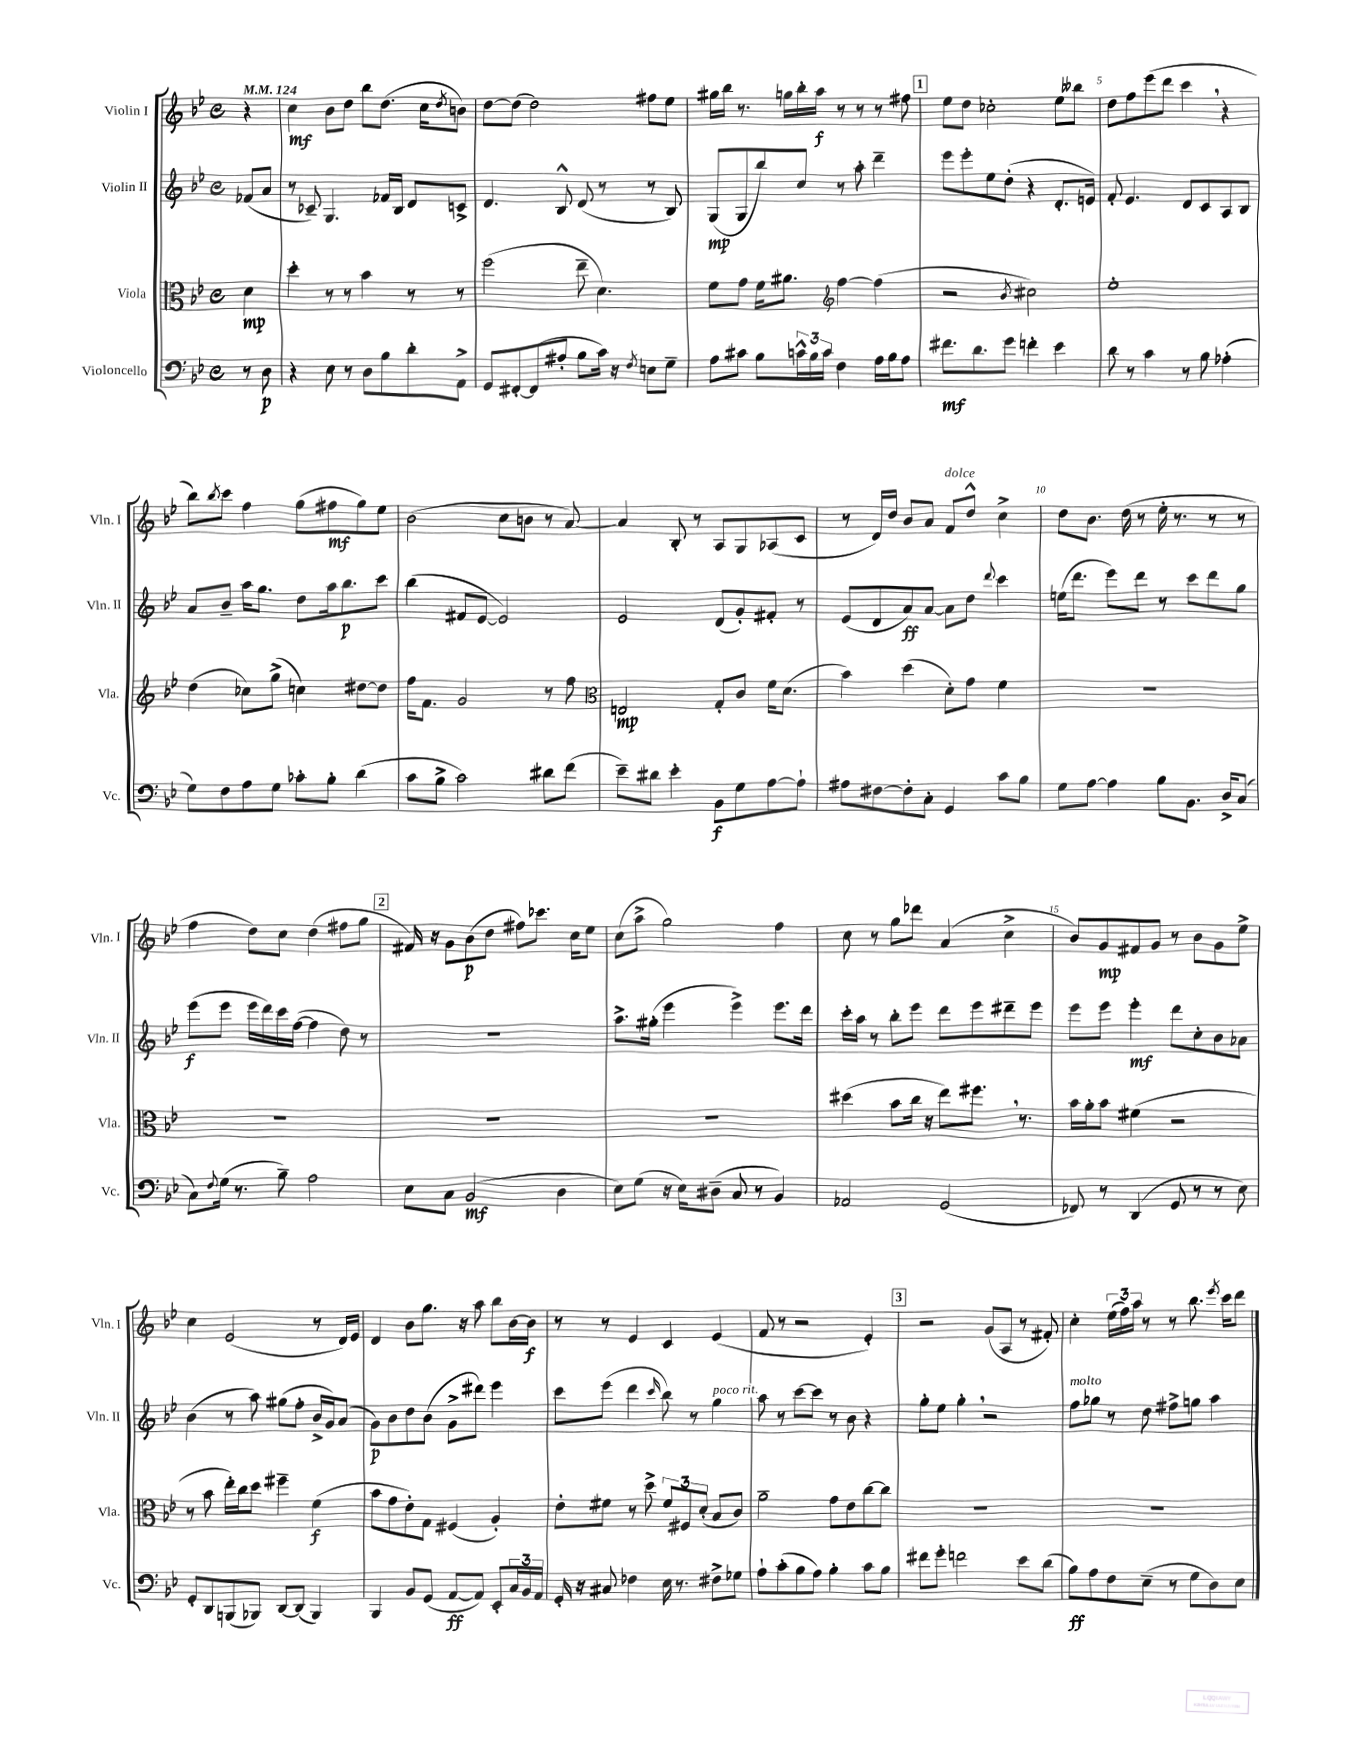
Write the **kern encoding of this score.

**kern	**dynam	**kern	**dynam	**kern	**dynam	**kern	**dynam
*part4	*part4	*part3	*part3	*part2	*part2	*part1	*part1
*staff4	*staff4	*staff3	*staff3	*staff2	*staff2	*staff1	*staff1
*I"Violoncello	*	*I"Viola	*	*I"Violin II	*	*I"Violin I	*
*I'Vc.	*	*I'Vla.	*	*I'Vln. II	*	*I'Vln. I	*
*clefF4	*	*clefC3	*	*clefG2	*	*clefG2	*
*k[b-e-]	*	*k[b-e-]	*	*k[b-e-]	*	*k[b-e-]	*
*M4/4	*	*M4/4	*	*M4/4	*	*M4/4	*
*met(c)	*	*met(c)	*	*met(c)	*	*met(c)	*
*MM124	*	*MM124	*	*MM124	*	*MM124	*
=	=	=	=	=	=	=	=
8r	.	4d\	mp	(8f-X/L	.	4r	.
8D\	p	.	.	8a/J	.	.	.
=1	=1	=1	=1	=1	=1	=1	=1
4r	.	4dd'\	.	8r	.	4cc\	mf
.	.	.	.	8c-X~/)	.	.	.
8E-\	.	8r	.	4.G/	.	8b-\L	.
8r	.	8r	.	.	.	8dd\J	.
8D\L	.	4b-\	.	.	.	8bb-\L	.
8B-\	.	.	.	16f-X/LL	.	(8.dd\J	.
.	.	.	.	16B-/JJ	.	.	.
8d'\	.	8r	.	8d/L	.	.	.
.	.	.	.	.	.	16cc\KL	.
.	.	.	.	.	.	8qdd/	.
8AA^\J	.	8r	.	8cn^/J	.	8bn\J)	.
=2	=2	=2	=2	=2	=2	=2	=2
8GG/L	.	(2ff\	.	4.d/	.	[8dd\L	.
[8FF#X'/	.	.	.	.	.	(8dd\J]	.
(8FF#/]	.	.	.	.	.	2dd\)	.
8A#X'/J	.	.	.	8B-^^/	.	.	.
8B-\L	.	8ee-~\	.	(8d/	.	.	.
16c\Jk)	.	4.d\)	.	8r	.	.	.
16r	.	.	.	.	.	.	.
8qF/	.	.	.	.	.	.	.
8En\L	.	.	.	8r	.	8ff#X\L	.
8G~\J	.	.	.	8B-/)	.	8ee-\J	.
=3	=3	=3	=3	=3	=3	=3	=3
8A\L	.	8f\L	.	(8G/L	mp	16gg#X\LL	.
.	.	.	.	.	.	16bb-\JJ	.
8c#X\J	.	8g\J	.	8G/	.	8.r	.
8B-\L	.	16f\KL	.	8bb-/)	.	.	.
.	.	8.a#X\J	.	.	.	16ggn\LL	.
24cn^^\L	.	.	.	8cc/J	.	16bb-'\	.
24B-\	.	.	.	.	.	.	.
.	.	.	.	.	.	16aa\JJ	f
24c\JJ	.	.	.	.	.	.	.
*	*	*clefG2	*	*	*	*	*
4F\	.	[4ff\	.	8r	.	8r	.
.	.	.	.	8aa'\	.	8r	.
16A\LL	.	(4ff\]	.	4ddd~\	.	8r	.
16B-\J	.	.	.	.	.	.	.
8A\J	.	.	.	.	.	8ff#X\	.
!!LO:REH:place=s1:t=1
=4	=4	=4	=4	=4	=4	=4	=4
8.f#X\L	mf	2r	.	8eee-\L	.	8ee-\L	.
.	.	.	.	8eee-'\	.	8dd\J	.
8.d\	.	.	.	.	.	.	.
.	.	.	.	8ee-\	.	2cc-X'\	.
8g\J	.	.	.	(8dd'\J	.	.	.
.	.	8qb-/	.	.	.	.	.
4fn'\	.	2cc#X\)	.	4r	.	.	.
4e-\	.	.	.	8.d'/L	.	8ee-\L	.
.	.	.	.	.	.	8bb--X\J	.
.	.	.	.	16en/Jk)	.	.	.
=5	=5	=5	=5	=5	=5	=5	=5
8d\	.	1ee-'	.	8f'/	.	8dd\L	.
8r	.	.	.	4.e-/	.	8ff\	.
4c\	.	.	.	.	.	(8eee-\	.
.	.	.	.	.	.	8ddd\J	.
8r	.	.	.	8d/L	.	4ccc,\	.
8B-\	.	.	.	8c/	.	.	.
(4A-X'\	.	.	.	8A/	.	4r	.
.	.	.	.	8B-/J	.	.	.
!!LO:LB:g=z
=6	=6	=6	=6	=6	=6	=6	=6
8G\L)	.	(4dd\	.	8a/L	.	8bb-\L)	.
.	.	.	.	.	.	8qbb-/	.
8F\	.	.	.	8b-~/J	.	8ccc\J	.
8A\	.	8cc-X\L)	.	16aa\KL	.	4ff\	.
.	.	.	.	8.gg\J	.	.	.
8G\J	.	(8gg^\J	.	.	.	.	.
8c-X'\L	.	4ccn\)	.	8dd\L	.	(8gg\L	.
8B-'\J	.	.	.	16aa\k	.	8ff#X\	mf
.	.	.	.	8.bb-\	p	.	.
(4d\	.	[8dd#X\L	.	.	.	8gg\)	.
.	.	8dd#\J]	.	8ccc\J	.	8ee-\J	.
=7	=7	=7	=7	=7	=7	=7	=7
8c\L	.	16ff\KL	.	(4bb-\	.	(2b-\	.
.	.	8.f\J	.	.	.	.	.
8B-^\J	.	.	.	.	.	.	.
2c\)	.	2g/	.	8f#X/L	.	.	.
.	.	.	.	[8e-/J	.	.	.
.	.	.	.	2e-/])	.	8cc\L	.
.	.	.	.	.	.	8bn\J	.
8d#X\L	.	8r	.	.	.	8r	.
(8f\J	.	8ff\	.	.	.	[8a/)	.
=8	=8	=8	=8	=8	=8	=8	=8
*	*	*clefC3	*	*	*	*	*
8e-~\L)	.	2En/	mp	2e-/	.	4a/]	.
8d#X\J	.	.	.	.	.	.	.
4e-'\	.	.	.	.	.	8B-'/	.
.	.	.	.	.	.	8r	.
8BB-\L	f	8G'/L	.	(8d/L	.	8A/L	.
8G\	.	8c/J	.	8g'/)	.	8G/	.
[8A\	.	16f\KL	.	8f#X'/J	.	(8A-X/	.
.	.	(8.d\J	.	.	.	.	.
8A`\J]	.	.	.	8r	.	8c/J	.
=9	=9	=9	=9	=9	=9	=9	=9
8A#X\L	.	4b-\)	.	(8e-/L	.	8r	.
[8F#X\	.	.	.	8d/	.	16d/LL)	.
.	.	.	.	.	.	16dd/JJ	.
8F#'\]	.	(4dd\	.	8a/)	ff	8b-/L	.
8C'\J	.	.	.	[8a/J	.	8a/J	.
!	!	!	!	!	!	!LO:TX:a:i:t=dolce	!
4GG/	.	8d'\L)	.	8a\L]	.	8f/L	.
.	.	8g\J	.	8dd\J	.	8dd^^/J	.
.	.	.	.	8qqddd/	.	.	.
8c\L	.	4f\	.	4ccc\	.	4cc^\	.
8B-\J	.	.	.	.	.	.	.
=10	=10	=10	=10	=10	=10	=10	=10
8G\L	.	1r	.	(16een\KL	.	8dd\L	.
.	.	.	.	8.ddd\J	.	.	.
[8A\J	.	.	.	.	.	8.b-\J	.
4A\]	.	.	.	8eee-\L)	.	.	.
.	.	.	.	.	.	(16dd\	.
.	.	.	.	8ddd\J	.	8r	.
8B-\L	.	.	.	8r	.	16ee-'\	.
.	.	.	.	.	.	8.r	.
8.BB-\J	.	.	.	8ccc\L	.	.	.
.	.	.	.	8ddd\	.	8r	.
16D^/KL	.	.	.	.	.	.	.
(8C/J	.	.	.	8gg\J	.	8r	.
!!LO:LB:g=z
=11	=11	=11	=11	=11	=11	=11	=11
8C\L)	.	1r	.	(8eee-\L	f	4ff\	.
8qqF/	.	.	.	.	.	.	.
(16G\Jk	.	.	.	8eee-\J	.	.	.
8.r	.	.	.	.	.	.	.
.	.	.	.	16eee-\LL	.	8dd\L)	.
.	.	.	.	16ddd\)	.	.	.
8B-~\)	.	.	.	16ccc\	.	8cc\J	.
.	.	.	.	([16ff\JJ	.	.	.
2A\	.	.	.	4ff\]	.	(4dd\	.
.	.	.	.	8dd\)	.	8ff#X\L	.
.	.	.	.	8r	.	8gg\J	.
!!LO:REH:place=s1:t=2
=12	=12	=12	=12	=12	=12	=12	=12
8E-\L	.	1r	.	1r	.	16f#X/)	.
.	.	.	.	.	.	16r	.
8C\J	.	.	.	.	.	8g\L	.
(2BB-/	mf	.	.	.	.	(8b-\	p
.	.	.	.	.	.	8dd\J	.
.	.	.	.	.	.	8ff#X\L)	.
.	.	.	.	.	.	8.ccc-X\J	.
4D\	.	.	.	.	.	.	.
.	.	.	.	.	.	16cc\KL	.
.	.	.	.	.	.	8ee-\J	.
=13	=13	=13	=13	=13	=13	=13	=13
8E-\L)	.	1r	.	8.aa^\L	.	(8cc\L	.
(8G\J	.	.	.	.	.	8aa^\J	.
.	.	.	.	(16gg#X'\Jk	.	.	.
16r	.	.	.	4eee-\	.	2gg\)	.
16E-\KL)	.	.	.	.	.	.	.
(8D#X~\J	.	.	.	.	.	.	.
8C/	.	.	.	4eee-^\)	.	.	.
8r	.	.	.	.	.	.	.
4BB-/)	.	.	.	8.eee-\L	.	4ff\	.
.	.	.	.	16ddd\Jk	.	.	.
=14	=14	=14	=14	=14	=14	=14	=14
2AA-X/	.	(4dd#X\	.	16ccc'\LL	.	8cc\	.
.	.	.	.	16aa\JJ	.	.	.
.	.	.	.	8r	.	8r	.
.	.	8b-\L	.	8bb-'\L	.	8gg\L	.
.	.	16cc\Jk	.	8eee-\J	.	8ddd-X\J	.
.	.	16r	.	.	.	.	.
(2GG/	.	8ee-\L)	.	8ddd\L	.	(4a/	.
.	.	8.ff#X,\J	.	8eee-\	.	.	.
.	.	.	.	8ddd#X~\	.	4cc^\	.
.	.	8.r	.	.	.	.	.
.	.	.	.	8eee-\J	.	.	.
=15	=15	=15	=15	=15	=15	=15	=15
8FF-X/)	.	16b-\LL	.	8eee-\L	.	8b-/L)	.
.	.	16a'\J	.	.	.	.	.
8r	.	8b-\J	.	8eee-\J	.	8g/	mp
(4DD/	.	(4f#X\	.	4eee-'\	mf	8f#X/	.
.	.	.	.	.	.	8g/J	.
8GG/	.	2r	.	8ddd\L	.	8r	.
8r	.	.	.	8cc'\	.	8b-\L	.
8r	.	.	.	8b-\	.	8g\	.
8E-\)	.	.	.	8a-X\J	.	8ee-^\J	.
!!LO:LB:g=z
=16	=16	=16	=16	=16	=16	=16	=16
8GG'/L	.	8r	.	(4b-\	.	4cc\	.
8DD/	.	8b-\	.	.	.	.	.
(8BBBn/	.	16ee-'\LL)	.	8r	.	(2e-/	.
.	.	16cc\J	.	.	.	.	.
8BBB-X/J)	.	8dd\J	.	8aa\)	.	.	.
[8DD/L	.	4ff#X~\	.	(8gg#X\L	.	.	.
(8DD/J]	.	.	.	8ff'\J	.	.	.
4BBB-/)	.	(4f\	f	16b-^/LL	.	8r	.
.	.	.	.	16g/J)	.	.	.
.	.	.	.	(8a/J	.	16d/LL)	.
.	.	.	.	.	.	16e-/JJ	.
=17	=17	=17	=17	=17	=17	=17	=17
4BBB-/	.	8b-\L	.	8g\L)	p	4d/	.
.	.	8g\	.	8b-\	.	.	.
8BB-/L	.	8e-'\)	.	8dd\	.	8b-\L	.
(8GG/J	.	8G\J	.	(8b-\J	.	8.gg\J	.
[8AA/L	ff	(4F#X/	.	8g^\L	.	.	.
.	.	.	.	.	.	16r	.
8AA/J])	.	.	.	8ddd#X\J)	.	8aa\	.
8EE-'/L	.	4A'/)	.	4eee-\	.	8bb-\L	.
24C/L	.	.	.	.	.	[16b-\L	.
24BB-/	.	.	.	.	.	.	.
.	.	.	.	.	.	16b-\JJ]	f
24AA/JJ	.	.	.	.	.	.	.
=18	=18	=18	=18	=18	=18	=18	=18
16GG'/	.	8e-'\L	.	8ccc\L	.	8r	.
16r	.	.	.	.	.	.	.
8C#X/	.	8f#X\J	.	(8eee-\J	.	8r	.
4F-X\	.	8r	.	4ddd\	.	4e-/	.
.	.	8dd^\	.	.	.	.	.
.	.	.	.	16qqccc/	.	.	.
16E-\	.	12f#/L	.	8bb-\)	.	4c/	.
8.r	.	.	.	.	.	.	.
.	.	12F#X/	.	.	.	.	.
.	.	.	.	8r	.	.	.
.	.	(12d'/J	.	.	.	.	.
!	!	!	!	!LO:TX:a:i:t=poco rit.	!	!	!
8F#X^\L	.	8B-/L	.	4gg\	.	(4e-/	.
8G-X\J	.	8c/J)	.	.	.	.	.
=19	=19	=19	=19	=19	=19	=19	=19
8A`\L	.	2a~\	.	8aa\	.	8f/	.
(8c'\	.	.	.	8r	.	8r	.
8B-\	.	.	.	[8ccc\L	.	2r	.
8A\J)	.	.	.	8ccc\J]	.	.	.
4B-'\	.	8g\L	.	8r	.	.	.
.	.	8e-\	.	8b-\	.	.	.
8c\L	.	[8cc\	.	4r	.	4e-'/)	.
8B-\J	.	8cc\J]	.	.	.	.	.
!!LO:REH:place=s1:t=3
=20	=20	=20	=20	=20	=20	=20	=20
8f#X\L	.	1r	.	8gg'\L	.	2r	.
8g'\J	.	.	.	8ee-\J	.	.	.
2fn\	.	.	.	4gg',\	.	.	.
.	.	.	.	2r	.	(8g/L	.
.	.	.	.	.	.	8A/J	.
8e-\L	.	.	.	.	.	8r	.
(8d\J	.	.	.	.	.	8f#X'/)	.
=21	=21	=21	=21	=21	=21	=21	=21
!	!	!	!	!LO:TX:a:i:t=molto	!	!	!
8B-\L)	ff	1r	.	8ff\L	.	4cc'\	.
8A\	.	.	.	8gg-X\J	.	.	.
8F\	.	.	.	8r	.	(24ee-\LL	.
.	.	.	.	.	.	24ff\)	.
.	.	.	.	.	.	24aa\JJ	.
(8E-~\J	.	.	.	8dd\	.	8r	.
8r	.	.	.	8ff#X^\L	.	8r	.
8G\L	.	.	.	8ggn\J	.	8.bb-\	.
8D\)	.	.	.	4aa\	.	.	.
.	.	.	.	.	.	8qeee-/	.
.	.	.	.	.	.	16ccc\KL	.
8E-\J	.	.	.	.	.	8ddd\J	.
==	==	==	==	==	==	==	==
*-	*-	*-	*-	*-	*-	*-	*-
